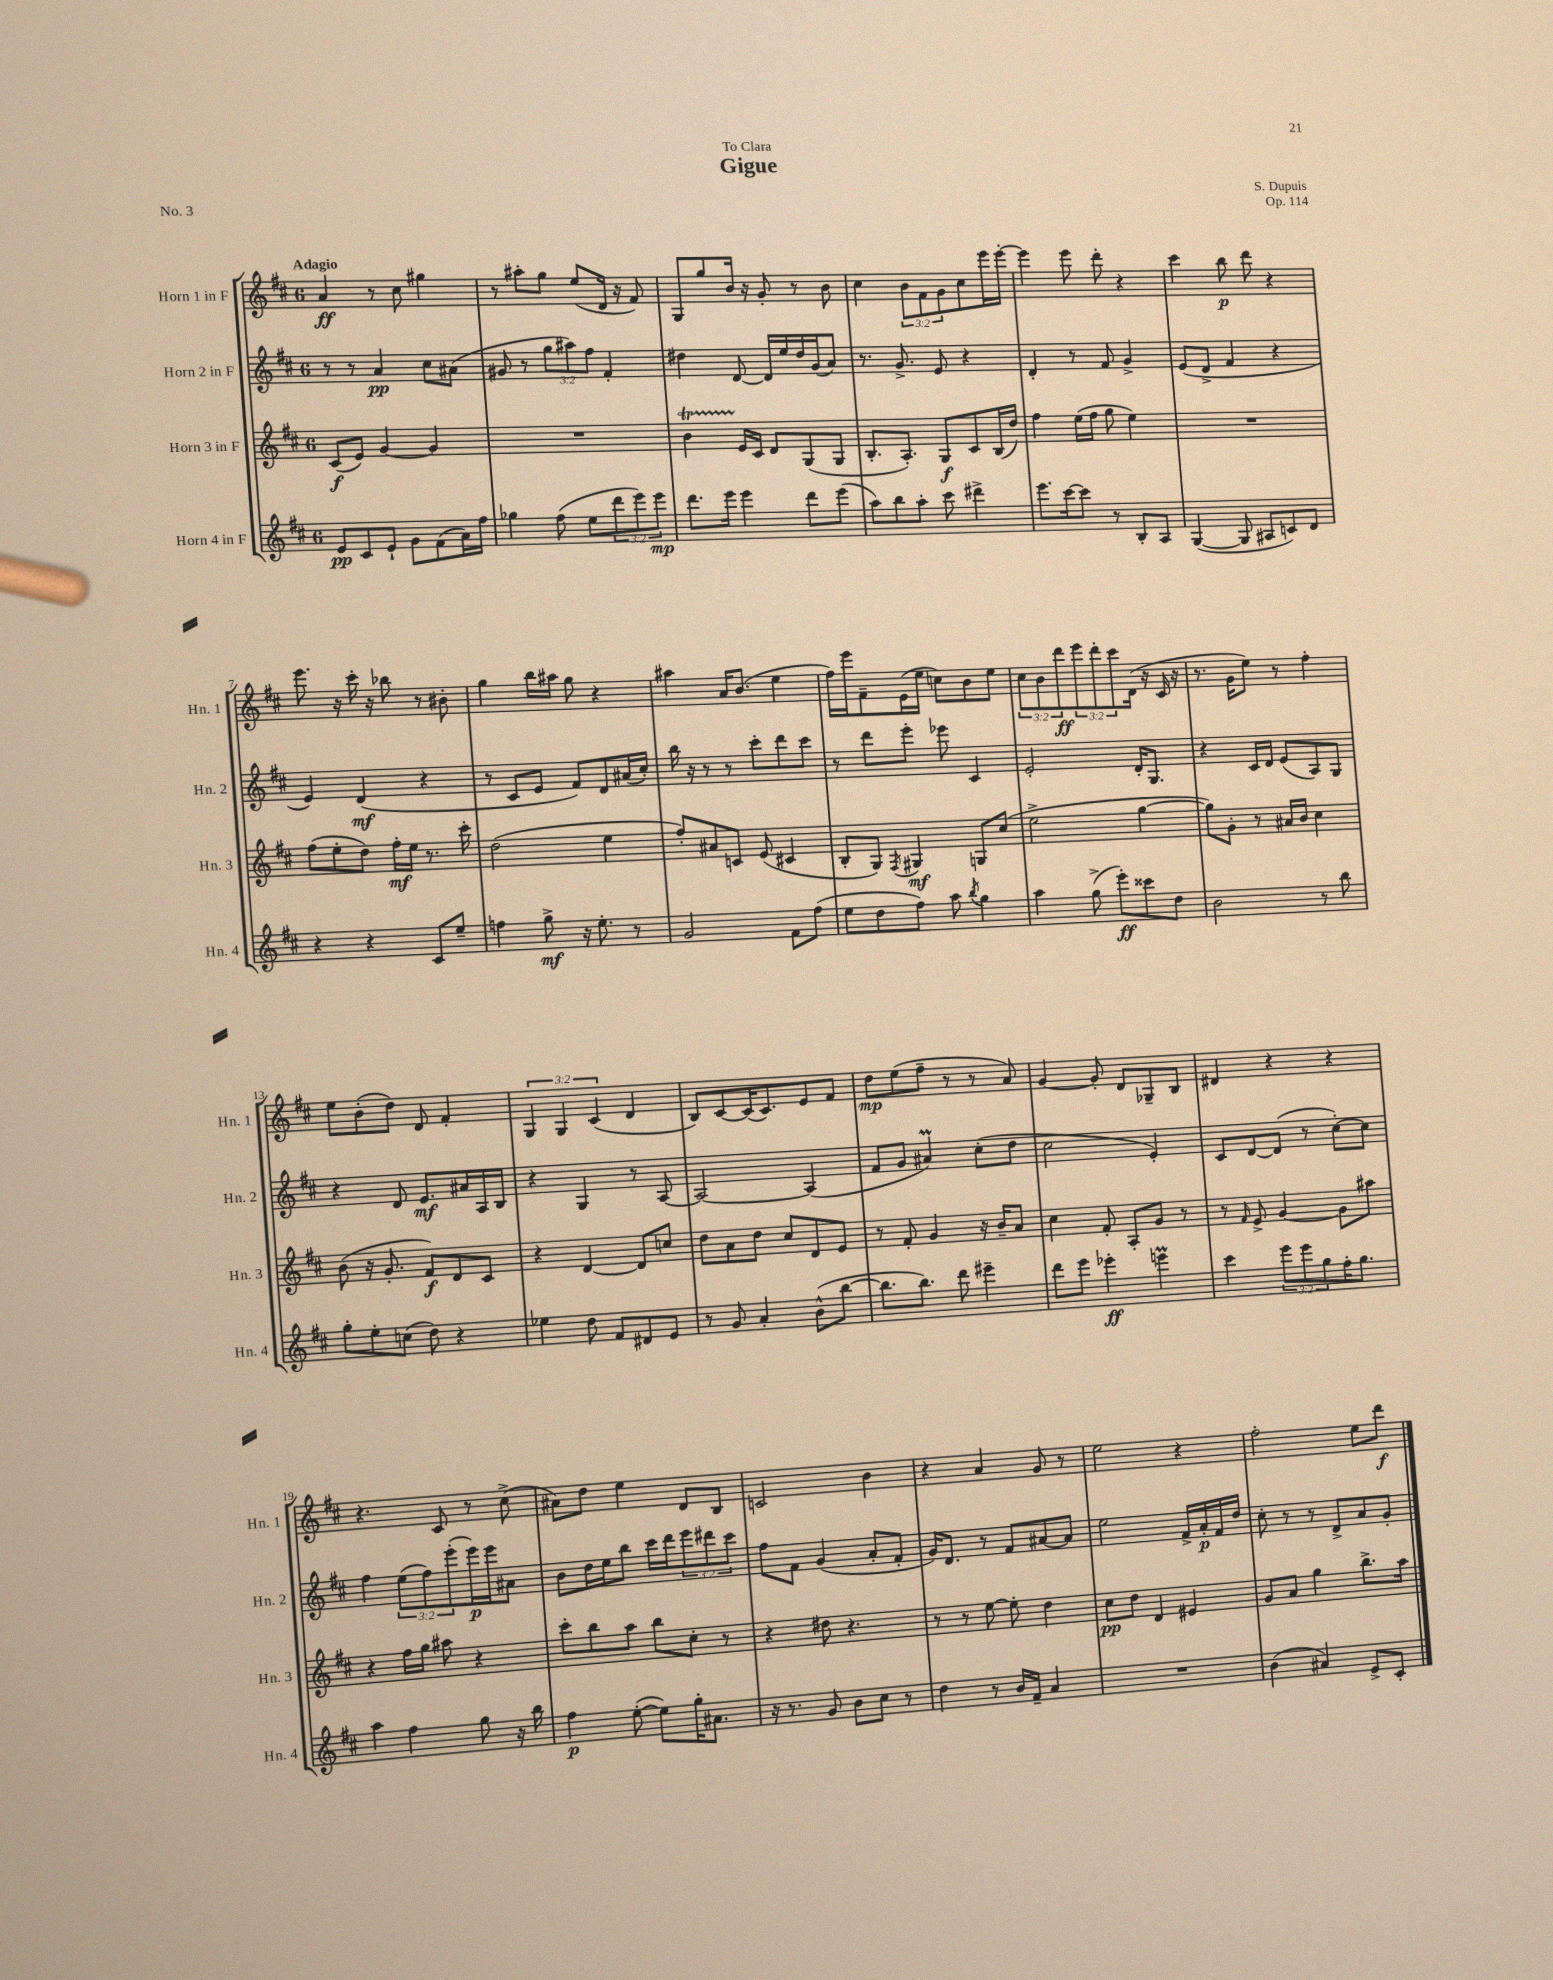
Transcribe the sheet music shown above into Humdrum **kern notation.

**kern	**kern	**kern	**kern
*staff4	*staff3	*staff2	*staff1
*clefG2	*clefG2	*clefG2	*clefG2
*k[f#c#]	*k[f#c#]	*k[f#c#]	*k[f#c#]
*M6/8	*M6/8	*M6/8	*M6/8
8e	(8c#	8r	4a
8c#	8e)	8r	.
8e`	[4g	4a	8r
8g	.	.	8cc#
(8f#	4g]	8cc#	4gg#
16a)	.	(8a#	.
16ff#	.	.	.
=	=	=	=
4gg-	2.r	8g#	8r
.	.	8r	8aa#'
(8ff#	.	12gg	8gg
.	.	12aa#)	.
8ee	.	.	(8ee
.	.	12ff#	.
12ddd	.	4f#'	16d
.	.	.	16r
12eee)	.	.	.
.	.	.	8f#)
12eee	.	.	.
=	=	=	=
8.ddd	4b	4dd#	8G
.	.	.	8gg
16eee	.	.	.
4eee	16e	[8d	16b
.	16c#	.	16r
.	8d	16d]	8g'
.	.	16ee	.
8ddd	(8G	16dd#	8r
.	.	(16g	.
(8eee	8G	8a)	8b
=	=	=	=
8aa)	8.B'	8.r	4cc#
8bb	.	.	.
.	8.A')	8.g^	.
8aa'	.	.	12b
.	.	.	12f#
8ccc#	8G	8e	.
.	.	.	12g
4ddd#^	8c#	4r	8cc#
.	(16B	.	16eee
.	16dd)	.	[16eee'
=	=	=	=
8.eee	4ff#	4d'	4eee]
[16ccc#	.	.	.
8ccc#]	(16ee	8r	8eee
.	16ff#	.	.
8r	8gg	8f#	8ddd'
8B'	4ee)	4g^	4r
8A	.	.	.
=	=	=	=
([4G	2.r	(8e	4ccc#
.	.	8d^	.
8G]	.	4f#	8bb
8A#	.	.	8ddd
8c)	.	4r	4r
8d	.	.	.
=	=	=	=
4r	(8ff#	4e)	8.eee
.	8ee'	.	.
.	.	.	16r
4r	8dd)	(4d	16ccc#'
.	.	.	16r
.	16ff#'	.	8bb-
.	16ee	.	.
8c#	8.r	4r	8r
8ee~	.	.	8b#'
.	16ccc#'	.	.
=	=	=	=
4ff	(2dd	8r	4gg
.	.	8c#	.
8gg^	.	8e	16bb
.	.	.	16aa#
16r	.	8f#)	8gg
8.ee'	.	.	.
.	4ee	8d	4r
8r	.	(16a#	.
.	.	16cc#')	.
=	=	=	=
2g	8ff#')	16bb	4aa#
.	.	16r	.
.	8a#	8r	.
.	8c	8r	16a
.	.	.	(8.b
.	(8e	8ccc#'	.
8f#	4c#	8ddd	4ee
(8ff#	.	8ccc#	.
=	=	=	=
8ee	8B'	8r	16ff#)
.	.	.	16eee
8dd	8G)	8ddd	8f#~
.	8qF#	.	.
8ff#)	4G#	8eee'	(16e
.	.	.	16ee
8aa	.	8eee-	8cc)
8qbb	.	.	.
4gg	8G	4c#	8b
.	(8cc#	.	8ee
=	=	=	=
4aa	2ee^	2e'	12cc#
.	.	.	12b
.	.	.	12ddd
(8gg^	.	.	12eee
.	.	.	12ddd'
8eee')	.	.	.
.	.	.	12ccc#
8ccc##	[4gg	16d'	(16d
.	.	8.G	16r
8dd	.	.	16c#
.	.	.	16r
=	=	=	=
2b	8gg])	4r	8.r
.	8g'	.	.
.	.	.	16g
.	8r	16c#	8ee)
.	.	16d	.
.	16a#	(8e	8r
.	16b	.	.
8r	4cc#	8A)	4ff#'
8bb	.	8G	.
=	=	=	=
8gg'	(8b	4r	8ee
8ee'	16r	.	(8b'
.	8.g'	.	.
(8cc	.	8d	8dd)
8dd)	8f#)	8.e	8d
4r	8d	.	4f#'
.	.	16a#	.
.	8c#	16A	.
.	.	16B	.
=	=	=	=
4ee-	4r	4r	6G
.	.	.	6G
8dd	[4d	4G	.
.	.	.	(6c#
8f#	.	.	.
8d#	8d]	8r	4d
8e	8cc	[8A	.
=	=	=	=
8r	8dd	2A_	8B)
8g	8a	.	[8c#
4a'	8dd	.	(16c#]
.	.	.	8.c#)
.	8cc#	.	.
(8b^^	8d	(4A]	8e
[8bb	8e	.	8f#
=	=	=	=
8.bb]	8r	8f#	8dd
.	8f#'	8g	(8ee
8.bb)	.	.	.
.	4g	4a#)	8ff#~
8ddd	.	.	8r
4eee#~	16r	(8cc#'	8r
.	16b~	.	.
.	8a	8dd	8a)
=	=	=	=
8ddd	4cc#	2cc#	[4g
8eee	.	.	.
4eee-'	8f#'	.	8g']
.	8A'	.	8d
4eee	8g	4e')	8G-~
.	8r	.	8B
=	=	=	=
4ccc#	8r	8c#	4d#
.	16qqf#	.	.
.	8e^	[8d	.
12eee	[4g	(8d]	4r
12eee	.	.	.
.	.	8r	.
12gg	.	.	.
16ff#'	8g]	[8cc#')	4r
8.gg	.	.	.
.	8aa#	8cc#]	.
=	=	=	=
4aa	4r	4ff#	4.r
4ff#	16ff#	(12ee	.
.	16gg	.	.
.	.	12ff#)	.
.	8aa#	.	8c#
.	.	(12eee'	.
8gg	4r	16eee)	8r
.	.	16eee	.
16r	.	8a#	(8cc#^
16bb	.	.	.
=	=	=	=
4ff#	8ccc#'	8b	8a#)
.	8bb	16dd	8dd
.	.	16ee	.
([8ee'	8aa	8bb	4ee
8ee])	8bb	16ccc#	.
.	.	16ddd	.
16gg'	8cc#'	12eee	8d
8.a#	.	.	.
.	.	12ddd#	.
.	8r	.	8B
.	.	12ccc#	.
=	=	=	=
16r	4r	8ff#	2c
8.r	.	.	.
.	.	8f#	.
8g	8dd#	(4g	.
8b	4.r	.	.
8cc#	.	8a'	4b
8r	.	8f#'	.
=	=	=	=
4dd	8r	16g)	4r
.	.	8.d	.
.	8r	.	.
8r	[8ee	8r	4a
16b	8ee']	8f#	.
16f#~	.	.	.
4a	4dd	[8a#	8g
.	.	8a#]	8r
=	=	=	=
2.r	8cc#	2ee	2ee
.	8dd	.	.
.	4d	.	.
.	4e#	16f#^	4r
.	.	16a'	.
.	.	16f#	.
.	.	16dd	.
=	=	=	=
(4b	8g	8cc#'	2ff#'
.	8a	8r	.
4a#)	4gg	8r	.
.	.	8d^	.
8e^	8.bb^	8a	8ee
8c#'	.	8g'	8ddd
.	16aa	.	.
==	==	==	==
*-	*-	*-	*-
